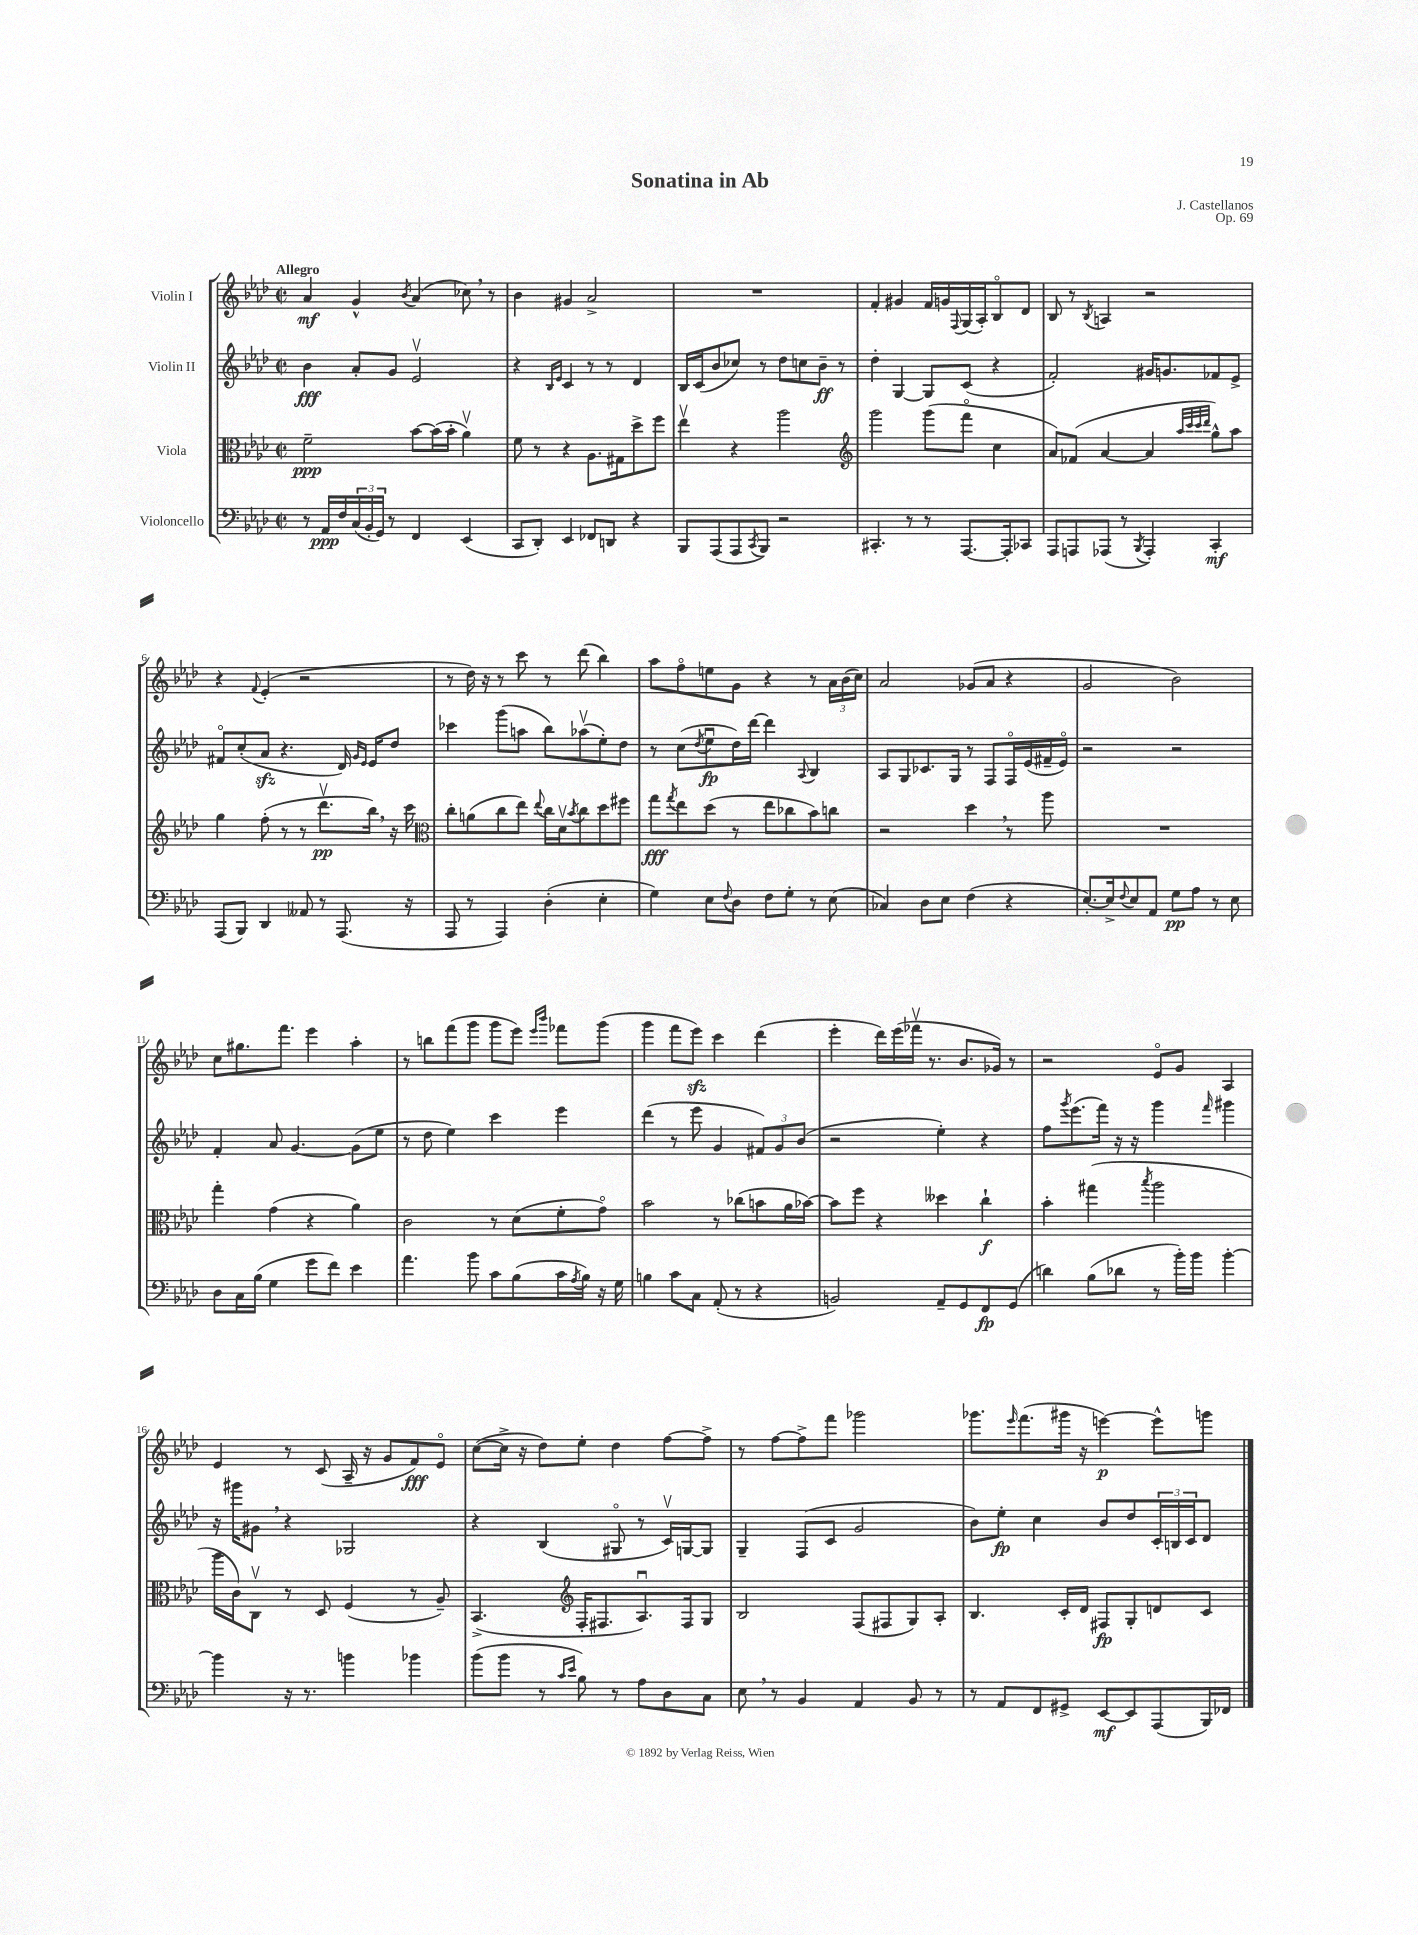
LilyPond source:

\header { title = "Sonatina in Ab" composer = "J. Castellanos" opus = "Op. 69" }
<<
\new StaffGroup <<
\new Staff = "s0" \with { instrumentName = "Violin I" } {
    \clef treble \key aes \major \defaultTimeSignature \time 2/2 \tempo "Allegro"
    aes'4\mf g'4-^ \acciaccatura { bes'8 } aes'4( ces''8) \breathe r8 |
    bes'4 gis'4 aes'2-> |
    R1 |
    f'4-. gis'4 f'16 g'16 \appoggiatura { f8 } g16( aes16-.) bes8\flageolet des'8 |
    bes8 r8 \acciaccatura { bes8 } a4 r2 |
    r4 \appoggiatura { f'8 } ees'4-.( r2 |
    r8 des''16) r16 r8 c'''8 r8 des'''8( bes''4) |
    aes''8 f''8\flageolet e''8 g'8 r4 r8 \tuplet 3/2 { aes'16 bes'16( c''16) } |
    aes'2 ges'8( aes'8 r4 |
    g'2 bes'2) |
    c''8 gis''8. f'''8. ees'''4 aes''4-. |
    r8 b''8 f'''8( g'''8 g'''8 ees'''8) \grace { ees'''16 bes'''16 } fes'''8 g'''8( |
    g'''4 f'''8 ees'''8\sfz) c'''4 des'''4( |
    ees'''4-. des'''16) ees'''16( fes'''16\upbow r8. bes'8. ges'16) r8 |
    r2 ees'8\flageolet g'8 aes4 |
    ees'4 r8 c'8( aes16-- r16 g'8 f'8\fff) ees'8\flageolet |
    c''8~( c''16-> r16 des''8) ees''8-. des''4 f''8~ f''8-> |
    r8 f''8~ f''8-> f'''8 ges'''2 |
    ges'''8. \grace { ees'''16 } f'''8.( gis'''16 r16 e'''4~\p) e'''8-^ g'''8 \bar "|." |
}
\new Staff = "s1" \with { instrumentName = "Violin II" } {
    \clef treble \key aes \major \defaultTimeSignature \time 2/2
    bes'4\fff aes'8-. g'8 ees'2\upbow |
    r4 \grace { bes16 ees'16 } c'4 r8 r8 des'4 |
    bes16 c'16( bes'8 ces''8) r8 des''8 c''8 bes'8--\ff r8 |
    des''4-. g4~ g8 c'8( r4 |
    f'2-.) gis'16 g'8. fes'8 ees'8-> |
    fis'8\flageolet c''8-.( aes'8\sfz r4. des'16) \grace { g'16 ees'16 } ees'16 des''8 |
    ces'''4 g'''8( a''8 bes''8) aes''8\upbow( ees''8-.) des''8 |
    r8 c''8( \acciaccatura { des''8 } ees''8\downbow\fp des''16) des'''16~ des'''4 \appoggiatura { aes8 } bes4 |
    aes8 g8 ces'8. g16 r8 f8 f16\flageolet ees'16( fis'16-- ees'16\flageolet) |
    r2 r2 |
    f'4-. aes'8 g'4.~ g'8( ees''8 |
    r8 des''8 ees''4) c'''4 ees'''4 |
    des'''4( r8 ees'''8 g'4 \tuplet 3/2 { fis'8) g'8 bes'8( } |
    r2 ees''4-.) r4 |
    f''8 \acciaccatura { g'''8 } ees'''8.( f'''16) r16 r16 g'''4 \grace { f'''16 } gis'''4 |
    r16 gis'''16 gis'8 \breathe r4 ges2 |
    r4 bes4( gis8\flageolet r8 c'16\upbow) g16~ g8 |
    g4-- f8( c'8 g'2 |
    bes'8) ees''8-.\fp c''4 bes'8 des''8 \tuplet 3/2 { c'16-. b16 c'16 } des'8 \bar "|." |
}
\new Staff = "s2" \with { instrumentName = "Viola" } {
    \clef alto \key aes \major \defaultTimeSignature \time 2/2
    f'2--\ppp bes'8~ bes'16( bes'16-. aes'4\upbow) |
    f'8 r8 r4 aes8. gis16 des''8-> f''8 |
    ees''4\upbow r4 aes''2 |
    \clef treble g'''2 g'''8( f'''8\flageolet c''4 |
    aes'8) fes'8( aes'4~ aes'4 \grace { aes''32 c'''32 c'''32 des'''32 } g''8-^) aes''8 |
    g''4 f''8-.( r8 r8 des'''8.\upbow\pp bes''16) \breathe r16 c'''16 |
    \clef alto c''8-. a'8( c''8 ees''8) \appoggiatura { ees''8 } c''16 des'16\upbow \acciaccatura { bes'8 } c''8 des''8 fis''8 |
    g''8\fff \acciaccatura { g''8 } ees''8 des''8( r8 ees''8 ces''8 bes'8) c''8 |
    r2 des''4 \breathe r8 aes''8 |
    R1 |
    g''4-. g'4( r4 aes'4) |
    c'2 r8 des'8( f'8-. g'8\flageolet) |
    bes'2 r8 ces''8( b'8 aes'16 bes'16~) |
    bes'8 f''8 r4 deses''4 c''4-!\f |
    bes'4-. gis''4( \acciaccatura { bes''8 } aes''2 |
    aes''16 c'16) c8\upbow r8 des8 f4( r8 aes8--) |
    bes,4.->( \clef treble f16-. fis8. aes8.\downbow) fis16 g8 |
    bes2 f8( fis8 g8) aes8-. |
    bes4. c'16-. des'16 fis8\fp g8-. d'8 c'8 \bar "|." |
}
\new Staff = "s3" \with { instrumentName = "Violoncello" } {
    \clef bass \key aes \major \defaultTimeSignature \time 2/2
    r8 aes,16\ppp f16 \tuplet 3/2 { c16( bes,16-. g,16) } r8 f,4 ees,4( |
    c,8 des,8-.) ees,4 fes,8 d,8 r4 |
    bes,,8 aes,,8( aes,,8 \acciaccatura { c,8 } bes,,8) r2 |
    cis,4.-. r8 r8 aes,,8.~ aes,,16-. ces,8 |
    aes,,8 a,,8 aes,,8( r8 \acciaccatura { bes,,8 } aes,,4-.) c,4-.\mf |
    aes,,8( bes,,8) des,4 aeses,8 r8 aes,,8.( r16 |
    aes,,8 r8 aes,,4) des4-.( ees4-. |
    g4) ees8 \appoggiatura { f8 } des8 f8 g8-. r8 ees8( |
    ces4) des8 ees8 f4( r4 |
    ees8.~-.) ees16-> \appoggiatura { f8 } ees8 aes,8 g8\pp aes8 r8 ees8 |
    des8 c16 bes16( g4 g'8 f'8) ees'4 |
    aes'4. bes'8 c'8 bes8( c'16 \acciaccatura { aes8 } bes16) r16 g16 |
    b4 c'8 c8 aes,8-.( r8 r4 |
    b,2) aes,8-- g,8 f,8\fp g,8( |
    d'4) bes8( des'8 r8 bes'16-.) bes'16 bes'4~-. |
    bes'4 r16 r8. b'4 bes'4 |
    bes'8( bes'8 r8 \grace { c'16 ees'16 } bes8) r8 aes8 des8 c8 |
    ees8 \breathe r8 bes,4 aes,4 bes,8 r8 |
    r8 aes,8 f,8 gis,8-> ees,8~\mf ees,8 aes,,8( bes,,16) fes,16 \bar "|." |
}
>>
>>
